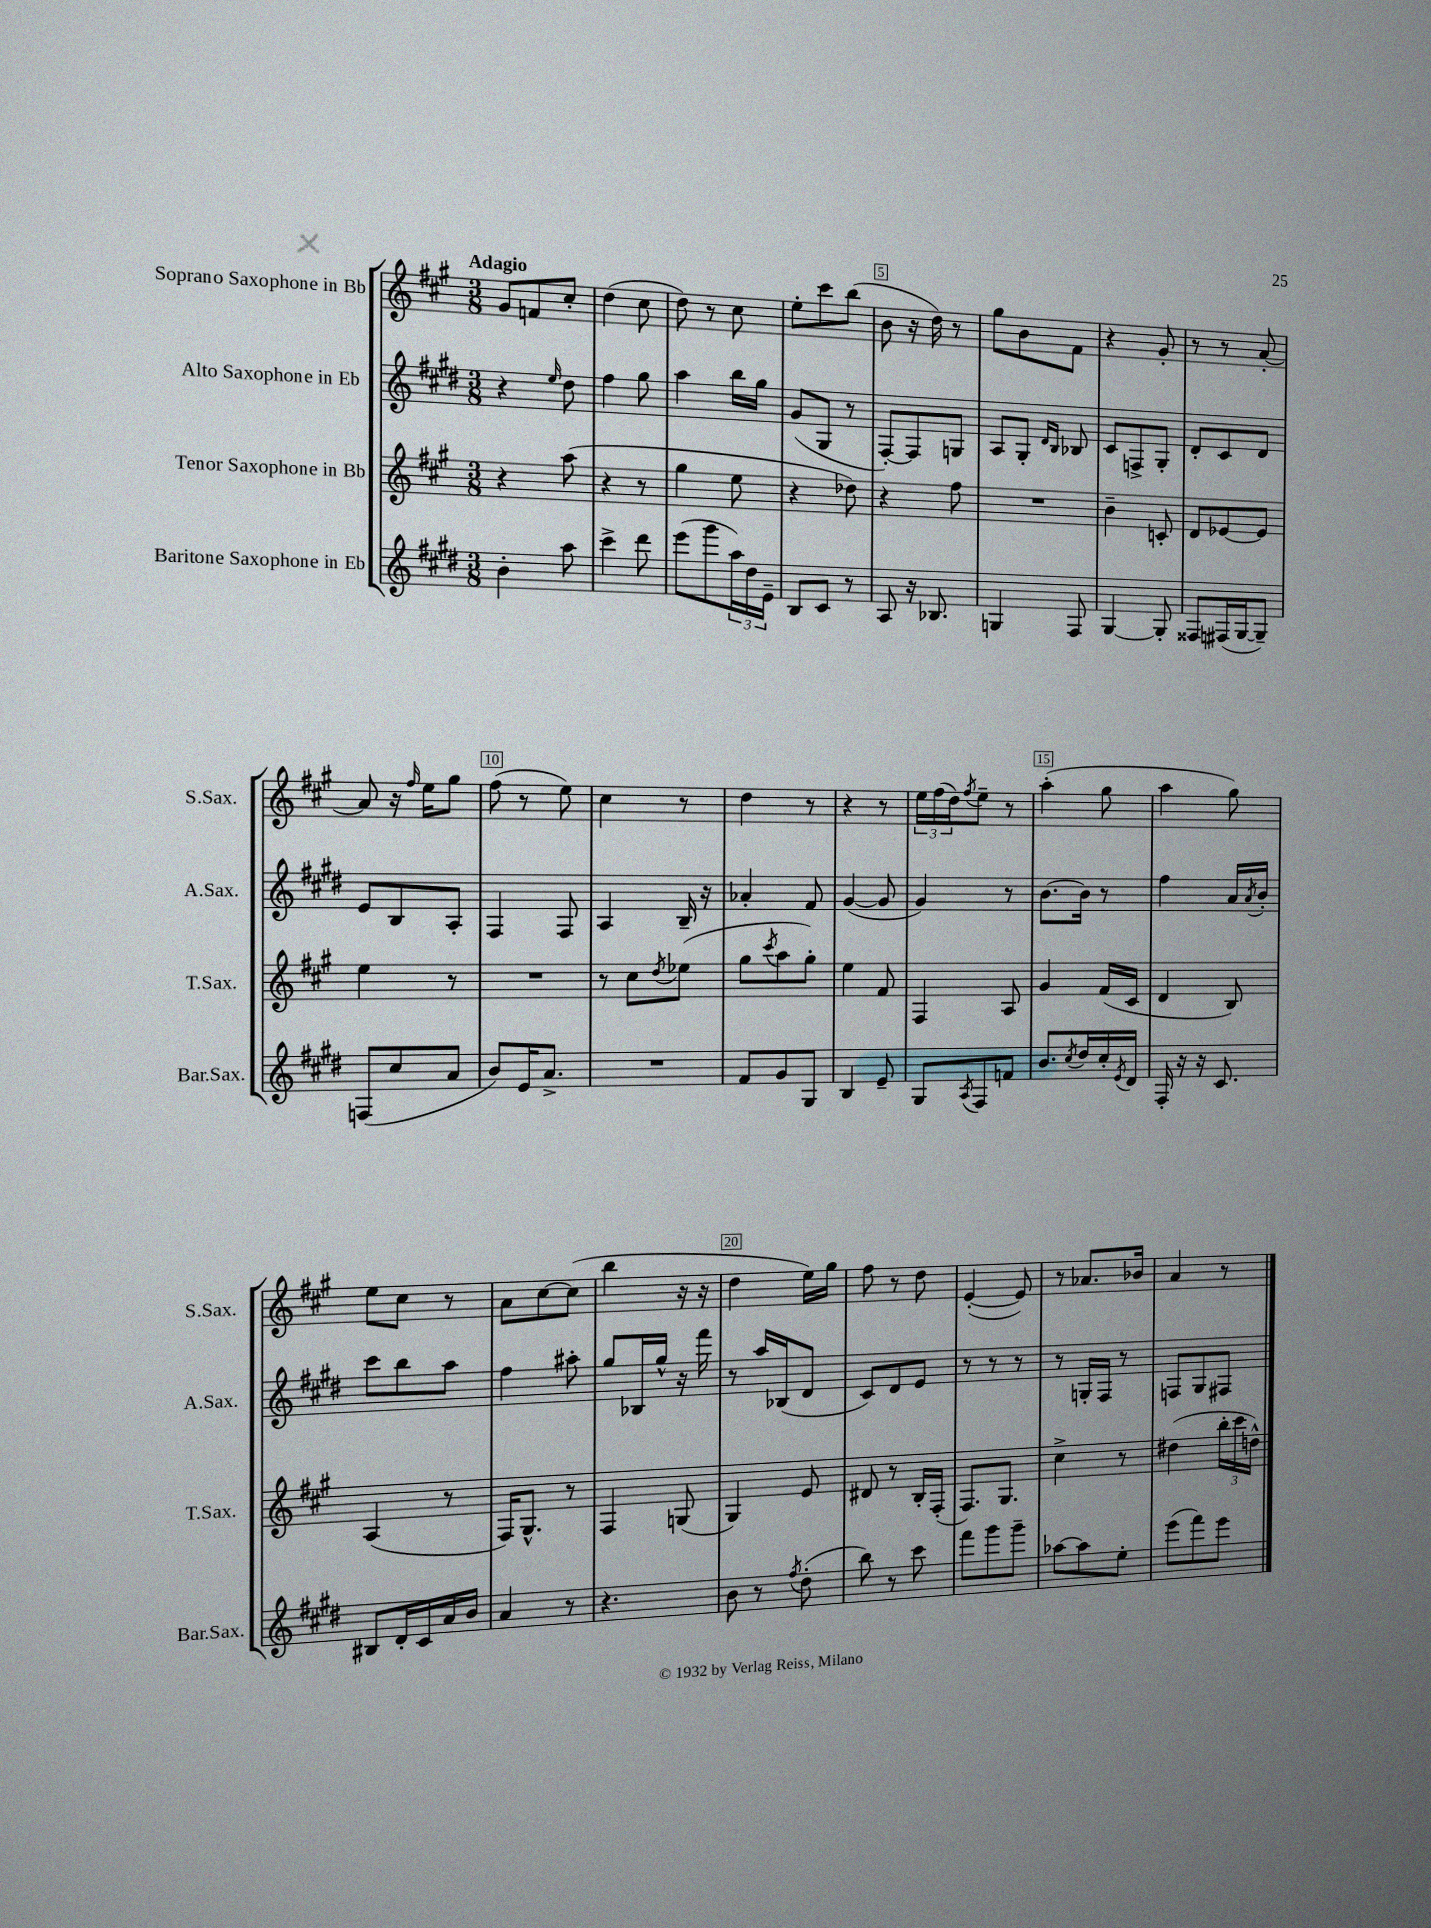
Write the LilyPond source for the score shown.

<<
\new StaffGroup <<
\new Staff = "s0" \with { instrumentName = "Soprano Saxophone in Bb" shortInstrumentName = "S.Sax." } {
    \clef treble \key a \major \numericTimeSignature \time 3/8 \tempo "Adagio"
    gis'8 f'8 cis''8-. |
    d''4( cis''8 |
    d''8) r8 cis''8 |
    e''8-. cis'''8 b''8( |
    b'8 r16 d''16) r8 |
    gis''8 b'8 fis'8 |
    r4 gis'8-. |
    r8 r8 a'8~-. |
    a'8 r16 \grace { fis''16 } e''16 gis''8 |
    fis''8( r8 e''8) |
    cis''4 r8 |
    d''4 r8 |
    r4 r8 |
    \tuplet 3/2 { e''16 fis''16( d''16) } \acciaccatura { fis''8 } e''8-- r8 |
    a''4-.( gis''8 |
    a''4 gis''8) |
    e''8 cis''8 r8 |
    a'8 cis''8~ cis''8( |
    b''4 r16 r16 |
    d''4 e''16) gis''16 |
    fis''8 r8 d''8 |
    e'4~-.( e'8) |
    r8 aes'8. bes'16 |
    a'4 r8 \bar "|." |
}
\new Staff = "s1" \with { instrumentName = "Alto Saxophone in Eb" shortInstrumentName = "A.Sax." } {
    \clef treble \key e \major \numericTimeSignature \time 3/8
    r4 \grace { e''16 } dis''8 |
    fis''4 gis''8 |
    a''4 b''16 gis''16 |
    gis'8( gis8 r8 |
    fis8~-.) fis8 g8 |
    a8 gis8-. \grace { dis'16 b16 } bes8 |
    cis'8 f8-> gis8-. |
    dis'8-. cis'8 dis'8 |
    e'8 b8 a8-. |
    fis4 fis8 |
    a4 b16-- r16 |
    aes'4-. fis'8 |
    gis'4~( gis'8 |
    gis'4) r8 |
    b'8.~ b'16 r8 |
    fis''4 a'16 \acciaccatura { a'8 } b'16-. |
    cis'''8 b''8 a''8 |
    fis''4 ais''8-. |
    gis''8 bes16 gis''16-^ r16 fis'''16 |
    r8 a''16 bes16( dis'8 |
    cis'8) dis'8 e'8 |
    r8 r8 r8 |
    r8 g16-. fis16 r8 |
    f8 gis8 fis8 \bar "|." |
}
\new Staff = "s2" \with { instrumentName = "Tenor Saxophone in Bb" shortInstrumentName = "T.Sax." } {
    \clef treble \key a \major \numericTimeSignature \time 3/8
    r4 a''8( |
    r4 r8 |
    gis''4 e''8 |
    r4 des''8) |
    r4 fis''8 |
    R4. |
    b'4-- c'8-. |
    d'8 ees'8~ ees'8 |
    e''4 r8 |
    R4. |
    r8 cis''8 \acciaccatura { d''8 } ees''8( |
    gis''8 \acciaccatura { cis'''8 } a''8 gis''8-.) |
    e''4 fis'8 |
    fis4 a8 |
    gis'4 fis'16( cis'16 |
    d'4 b8) |
    a4( r8 |
    fis16) gis8.-^ r8 |
    fis4 g8( |
    gis4) e'8 |
    dis'8 r8 b16-. fis16-.( |
    fis8.) gis8. |
    cis''4-> r8 |
    dis''4( \tuplet 3/2 { b''16-. cis'''16 d''16-^) } \bar "|." |
}
\new Staff = "s3" \with { instrumentName = "Baritone Saxophone in Eb" shortInstrumentName = "Bar.Sax." } {
    \clef treble \key e \major \numericTimeSignature \time 3/8
    b'4-. a''8 |
    cis'''4-> dis'''8 |
    e'''8( gis'''8 \tuplet 3/2 { a''16) dis''16 e'16-- } |
    b8 cis'8 r8 |
    a8 r16 bes8. |
    g4 fis8 |
    gis4~ gis8-. |
    fisis8 fis16( gis16~ gis8--) |
    f8( cis''8 a'8 |
    b'8) e'16 a'8.-> |
    R4. |
    fis'8 gis'8 gis8 |
    b4 e'8-- |
    gis8 \acciaccatura { a8 } fis8 f'8 |
    b'8. \acciaccatura { cis''8 } dis''16 cis''16-. \acciaccatura { e'8 } dis'16 |
    fis16-. r16 r16 cis'8. |
    bis8 dis'16-. cis'16 a'16 b'16 |
    a'4 r8 |
    r4. |
    b'8 r8 \acciaccatura { fis''8 } dis''8-.( |
    b''8) r8 cis'''8 |
    fis'''8 gis'''8 gis'''8-- |
    aes''8~ aes''8 e''8-. |
    e'''8( fis'''8) e'''8 \bar "|." |
}
>>
>>
\layout { \context { \Score \override BarNumber.break-visibility = ##(#f #t #t) barNumberVisibility = #(every-nth-bar-number-visible 5) \override BarNumber.stencil = #(make-stencil-boxer 0.1 0.3 ly:text-interface::print) } }
